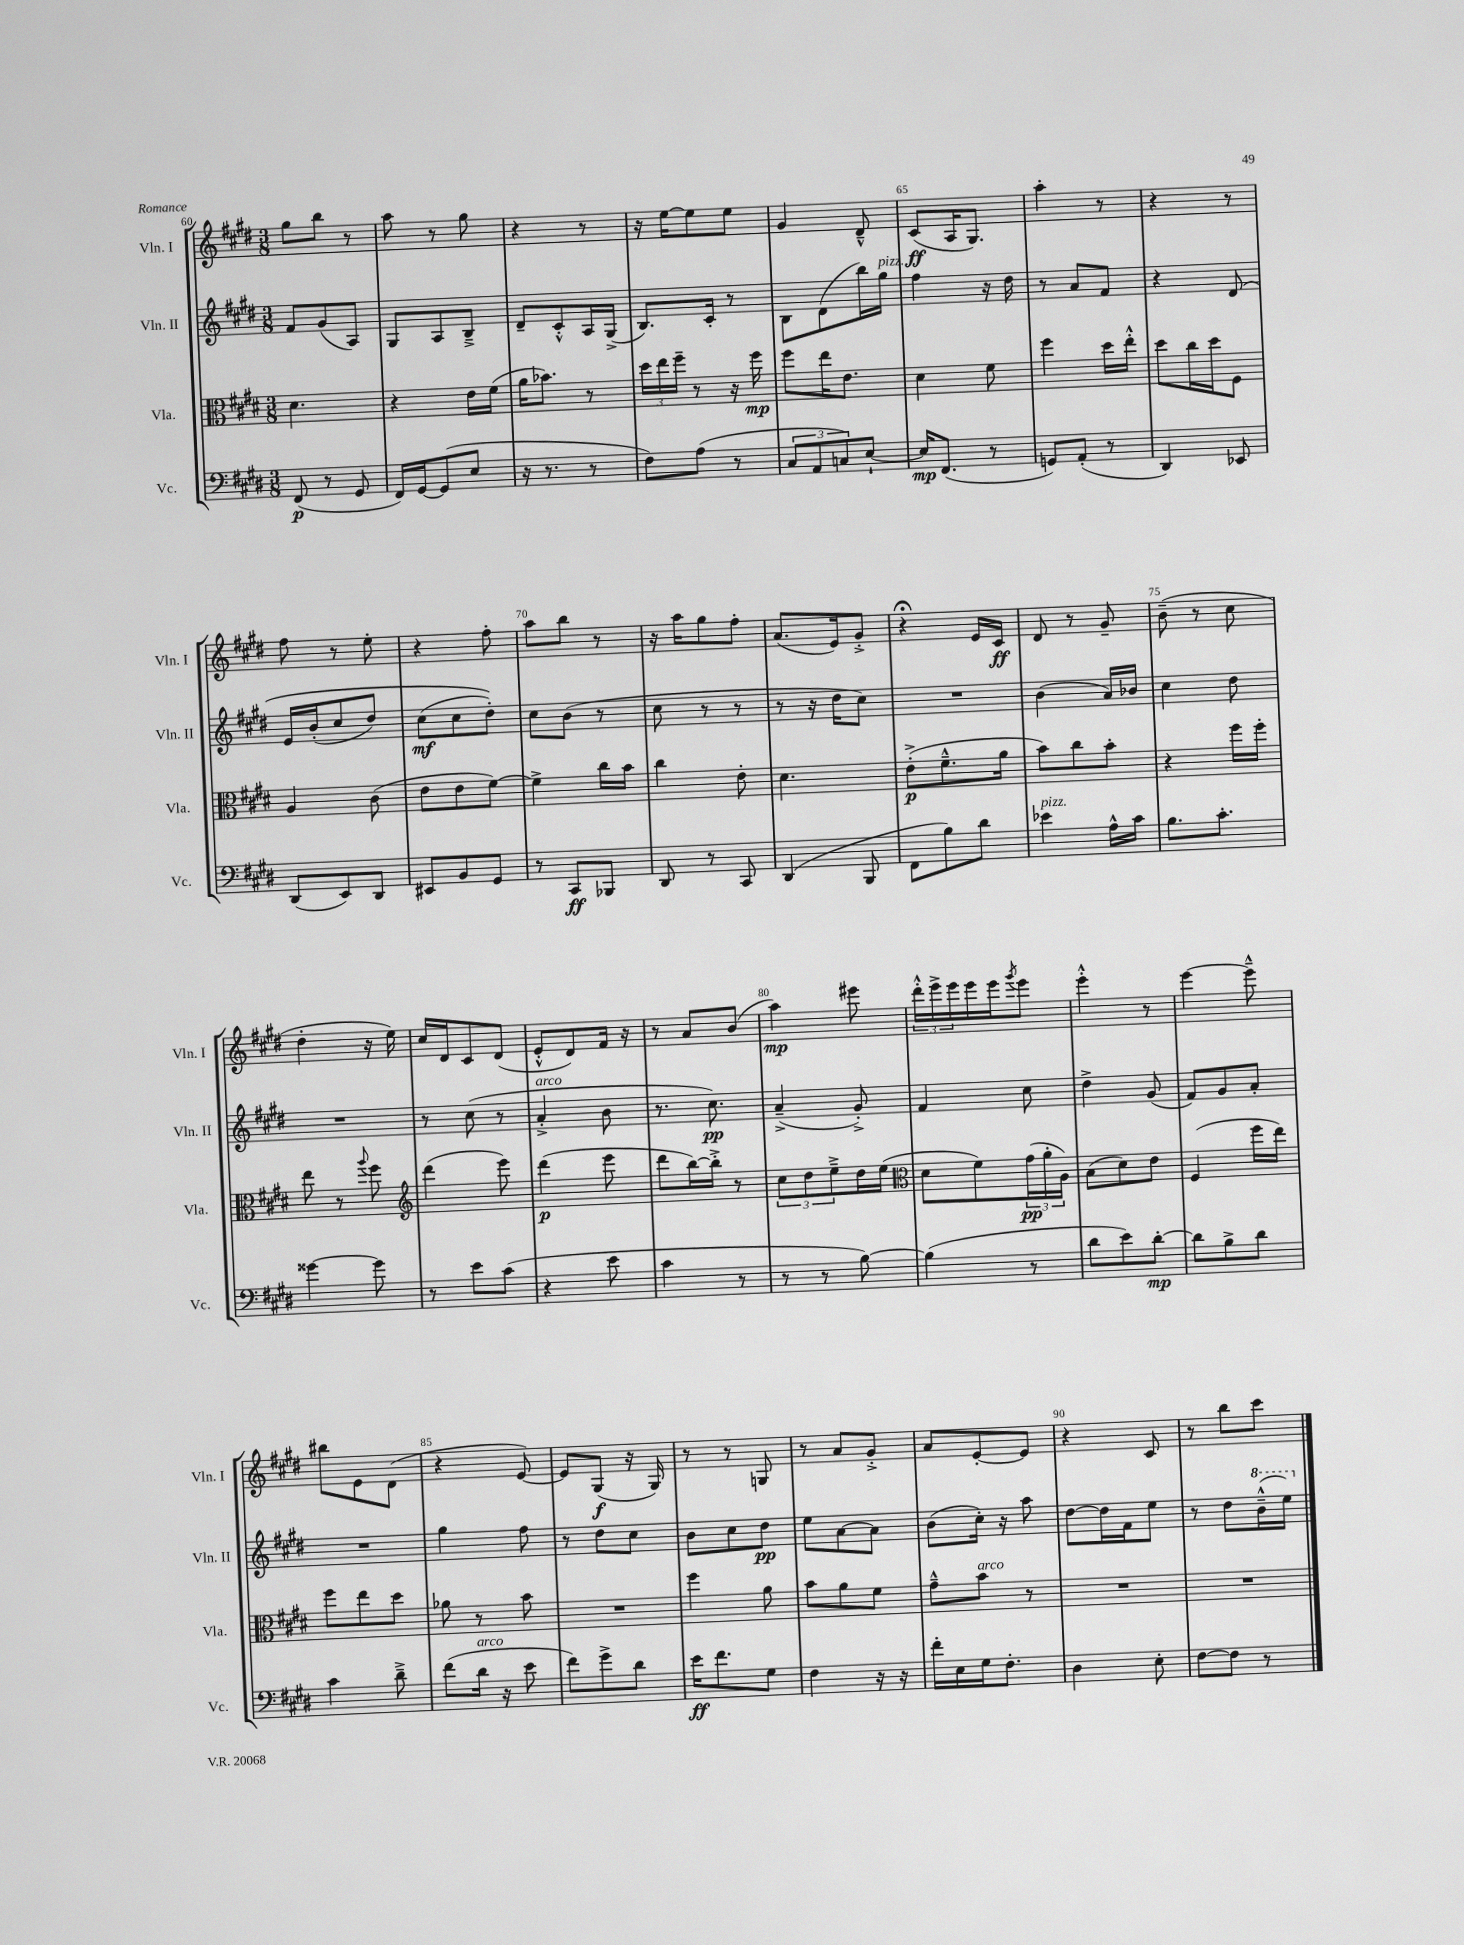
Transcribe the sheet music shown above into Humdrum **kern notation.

**kern	**kern	**kern	**kern
*staff4	*staff3	*staff2	*staff1
*clefF4	*clefC3	*clefG2	*clefG2
*k[f#c#g#d#]	*k[f#c#g#d#]	*k[f#c#g#d#]	*k[f#c#g#d#]
*M3/8	*M3/8	*M3/8	*M3/8
(8FF#	4.d#	8f#	8gg#
8r	.	(8g#	8bb
8GG#	.	8A)	8r
=	=	=	=
16FF#)	4r	8G#	8aa
[16GG#	.	.	.
(8GG#]	.	8A	8r
8E	16e	8B~^	8gg#
.	(16f#	.	.
=	=	=	=
16r	16a	8d#~	4r
8.r	8.b-)	.	.
.	.	8c#'^^	.
8r	8r	16A	8r
.	.	(16G#^	.
=	=	=	=
8F#)	24dd#	8.B)	16r
.	24ee	.	.
.	.	.	[16ee
.	24ff#~	.	.
(8A	8r	.	8ee]
.	.	16c#'	.
8r	16r	8r	8ee
.	16ff#	.	.
=	=	=	=
12C#	8ff#	8B	4g#
12AA	.	.	.
.	16ee	(8d#	.
12C)	.	.	.
.	8.e	.	.
[8E`	.	16bb)	8d#~^^
.	.	16gg#	.
=	=	=	=
16E]	4d#	4ff#	(8c#
(8.FF#	.	.	.
.	.	.	16A
.	.	.	8.G#)
8r	8f#	16r	.
.	.	16dd#	.
=	=	=	=
8GG)	4ff#	8r	4aa'
(8AA'	.	8a	.
8r	16dd#	8f#	8r
.	16ee'^^	.	.
=	=	=	=
4DD#)	8dd#	4r	4r
.	16cc#	.	.
.	16dd#	.	.
8EE-	8F#	&(8d#	8r
=	=	=	=
(8DD#	4A	16e	8ff#
.	.	(16b'	.
8EE)	.	8cc#	8r
8DD#	(8c#	8dd#)	8ee'
=	=	=	=
8EE#	8e	(8cc#	4r
8BB	8e	8cc#	.
8GG#	[8f#)	8dd#')&)	8ff#'
=	=	=	=
8r	4f#^]	8cc#	8aa
8CC#	.	(8b	8bb
8BBB-	16cc#	8r	8r
.	16b	.	.
=	=	=	=
8DD#	4cc#	8cc#	16r
.	.	.	16aa
8r	.	8r	8gg#
8CC#	8e'	8r	8ff#'
=	=	=	=
(4DD#	4.d#	8r	(8.a
.	.	16r	.
.	.	16dd#	16e)
8BBB	.	8cc#)	8g#'^
=	=	=	=
8FF#	(8e'^	4.r	4r;
8B)	8.f#~^^	.	.
8d#	.	.	16e
.	16a	.	16c#
=	=	=	=
4e-	8b)	(4b	8d#
.	8cc#	.	8r
16A^^	8b'	16a)	8g#~
16c#	.	16b-	.
=	=	=	=
8.B	4r	4cc#	(8b~
.	.	.	8r
8.c#'	.	.	.
.	16ff#	8dd#	8cc#
.	16ff#'	.	.
=	=	=	=
[4g##	8ee	4.r	4dd#'
.	8r	.	.
.	8qqaa	.	.
8g##]	8ff#	.	16r
.	.	.	16ee)
=	=	=	=
*	*clefG2	*	*
8r	(4ddd#	8r	16cc#
.	.	.	16d#
8e	.	(8cc#	8c#
(8c#	8eee)	8r	(8d#
=	=	=	=
4r	(4ddd#	4a'^	8e'^^
.	.	.	8d#)
8e	8eee	8b	16f#
.	.	.	16r
=	=	=	=
4c#	8ddd#	8.r	8r
.	[16bb)	.	8a
.	16bb'^]	8.cc#)	.
8r	8r	.	(8b
=	=	=	=
8r	12cc#	(4a~^	4aa)
.	12dd#	.	.
8r	.	.	.
.	12ee~^	.	.
[8B)	16dd#	8g#'^)	8eee#
.	(16ee	.	.
=	=	=	=
*	*clefC3	*	*
(4B]	8d#	4f#	24ddd#'^^
.	.	.	24eee^
.	.	.	24eee
.	8f#)	.	16eee
.	.	.	16eee
.	.	.	8qggg#
8r	(24g#	8cc#	8eee
.	24a'	.	.
.	24A)	.	.
=	=	=	=
8d#	(8B	4dd#^	4eee'^^
8e)	8d#)	.	.
[8d#'	8e	(8g#	8r
=	=	=	=
8d#]	(4F#	8f#)	[4eee
8B^	.	8g#	.
8d#	16ff#	8a'	8eee~^^]
.	16ee)	.	.
=	=	=	=
4c#	8ff#	4.r	8bb#
.	8ee	.	8e
8d#~^	8dd#	.	(8d#
=	=	=	=
(8f#	8a-	4gg#	4r
16d#	8r	.	.
16r	.	.	.
8e	8b	8ff#	[8e)
=	=	=	=
8f#)	4.r	8r	8e]
8g#^	.	8dd#	(8G#
8d#	.	8cc#	16r
.	.	.	16G#)
=	=	=	=
16e	4ff#	8b	8r
8.f#	.	.	.
.	.	8cc#	8r
8G#	8a	8dd#	8G
=	=	=	=
4F#	8b	8ee	8r
.	8a	[8a	8a
16r	8f#	8a]	8g#'^
16r	.	.	.
=	=	=	=
16f#'	8g#~^^	(8b	8a
16E	.	.	.
16G#	8b	16cc#')	[8e'
8.F#'	.	16r	.
.	8r	8aa	8e]
=	=	=	=
4D#	4.r	[8dd#	4r
.	.	16dd#]	.
.	.	16f#	.
8E'	.	8ee	8c#
=	=	=	=
[8F#	4.r	8r	8r
8F#]	.	8dd#	8bb
8r	.	(16bb~^^	8ccc#
.	.	16eee)	.
==	==	==	==
*-	*-	*-	*-
